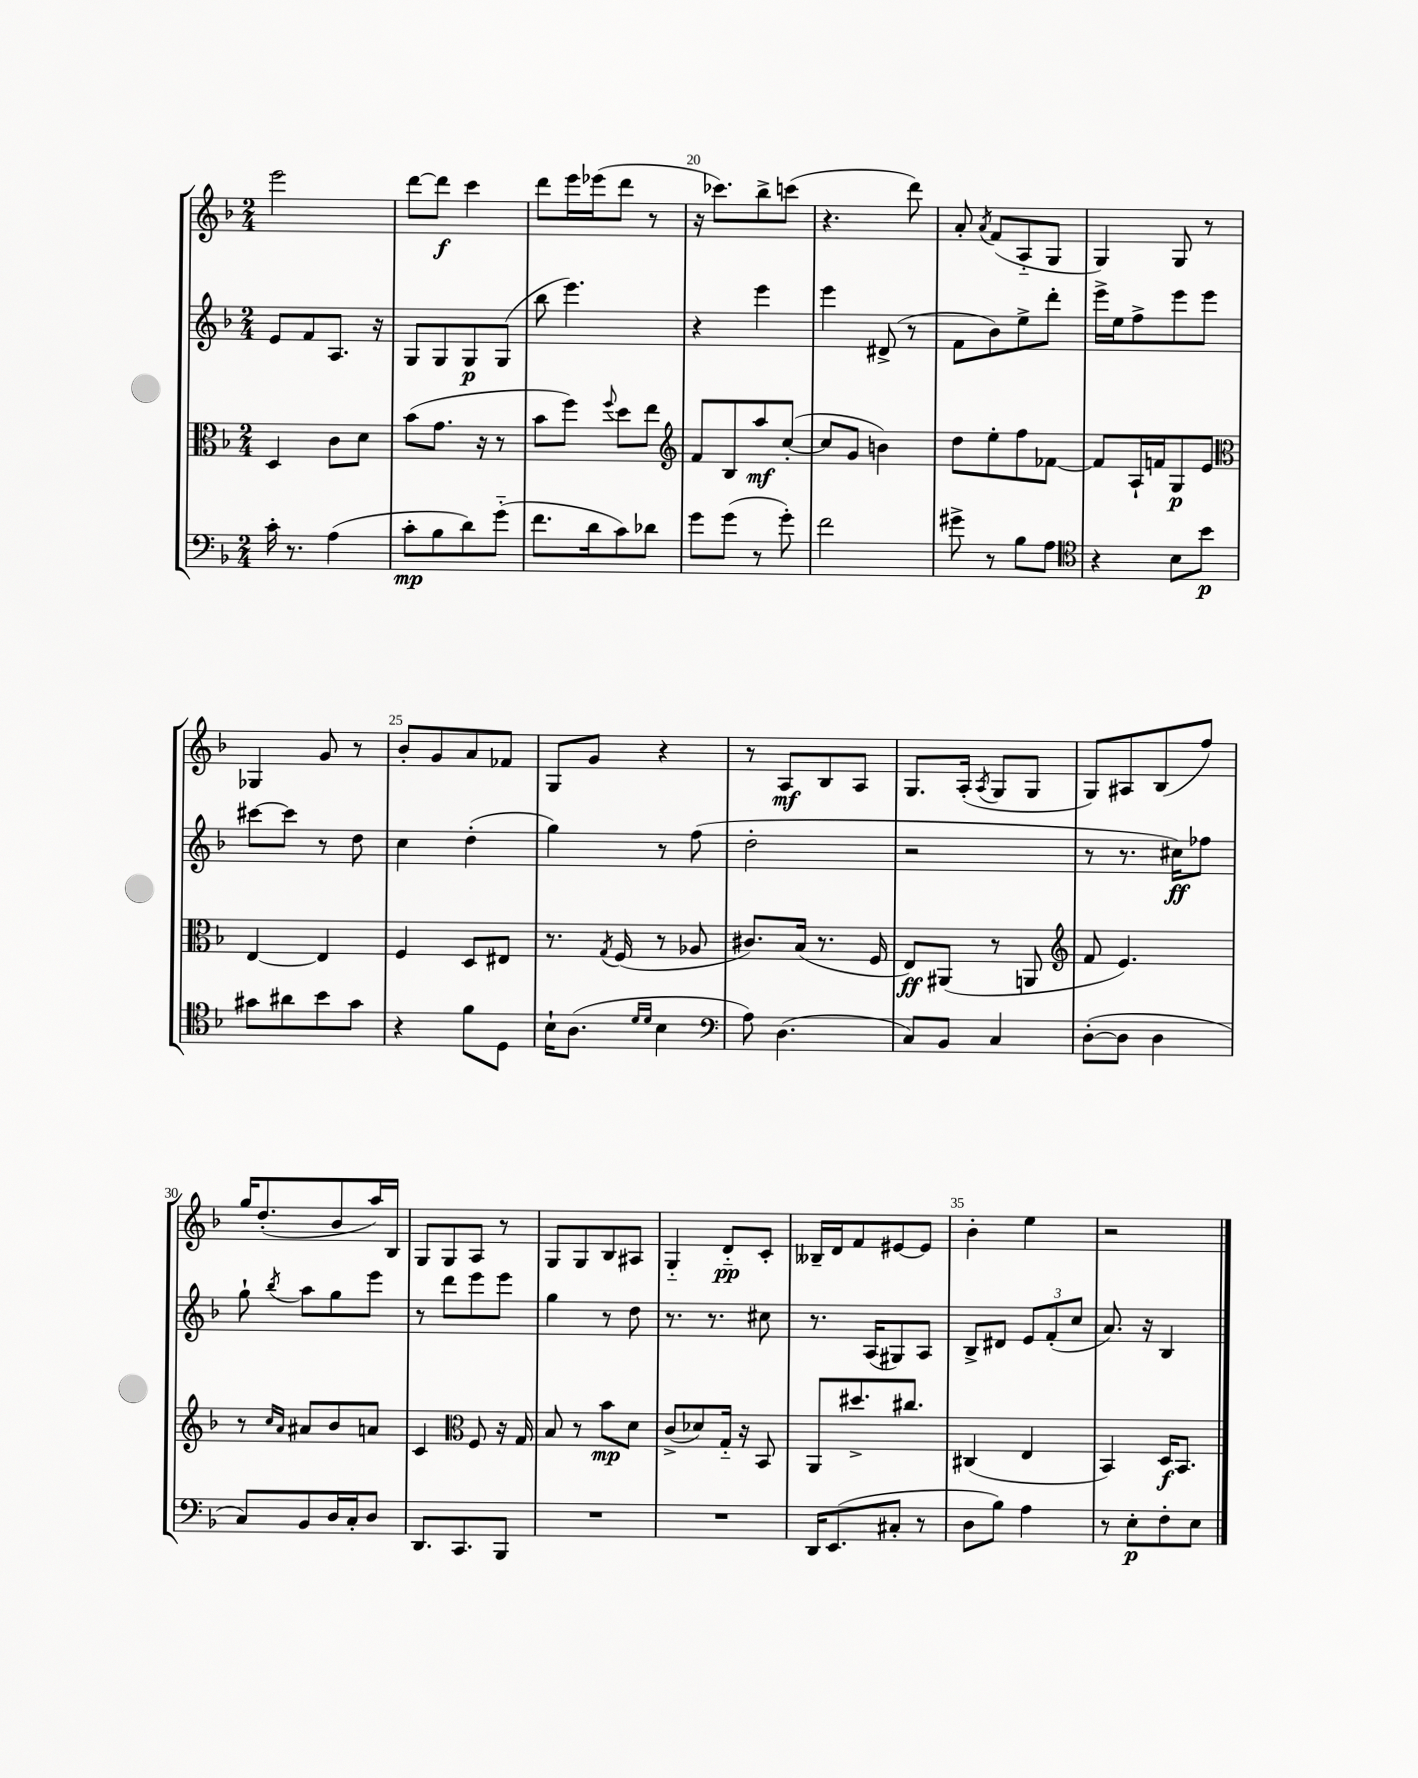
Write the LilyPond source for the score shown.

<<
\new StaffGroup <<
\new Staff = "s0" {
    \clef treble \key f \major \numericTimeSignature \time 2/4
    \autoBeamOff e'''2 |
    d'''8[~ d'''8]\f c'''4 |
    d'''8[ e'''16 ees'''16( d'''8] r8 |
    r16 ces'''8.[) bes''8-> c'''8]( |
    r4. d'''8) |
    a'8-. \acciaccatura { a'8 } f'8[( a8-_ g8] |
    g4) g8 r8 |
    ges4 g'8 r8 |
    bes'8[-. g'8 a'8 fes'8] |
    g8[ g'8] r4 |
    r8 a8[\mf bes8 a8] |
    g8.[ a16]-.( \acciaccatura { a8 } g8[ g8] |
    g8[) ais8 bes8( f''8]) |
    g''16[ d''8.-.( bes'8 a''16) bes16] |
    g8[ g8 a8] r8 |
    g8[ g8 bes8 ais8] |
    g4-_ d'8[-_\pp c'8]-. |
    beses16[-- d'16 f'8 eis'8~ eis'8] |
    bes'4-. e''4 |
    r2 \bar "|." |
}
\new Staff = "s1" {
    \clef treble \key f \major \numericTimeSignature \time 2/4
    \autoBeamOff e'8[ f'8 a8.] r16 |
    g8[ g8 g8\p g8]( |
    bes''8 e'''4.) |
    r4 e'''4 |
    e'''4 dis'8->( r8 |
    f'8[ bes'8) e''8-> d'''8]-. |
    e'''16[-> e''16 f''8-> e'''8 e'''8] |
    cis'''8[~ cis'''8] r8 d''8 |
    c''4 d''4-.( |
    g''4) r8 f''8( |
    d''2-. |
    r2 |
    r8 r8. cis''16[\ff) fes''8] |
    g''8-! \acciaccatura { bes''8 } a''8[ g''8 e'''8] |
    r8 d'''8[ e'''8 e'''8] |
    g''4 r8 d''8 |
    r8. r8. cis''8 |
    r8. a16[( gis8) a8] |
    bes8[-> dis'8] \tuplet 3/2 { e'8[ f'8-.( c''8] } |
    a'8.) r16 bes4 \bar "|." |
}
\new Staff = "s2" {
    \clef alto \key f \major \numericTimeSignature \time 2/4
    \autoBeamOff d4 c'8[ d'8] |
    bes'8[( g'8.] r16 r8 |
    bes'8[ f''8]) \appoggiatura { f''8 } d''8[ e''8] |
    \clef treble f'8[ bes8 a''8\mf c''8]~-.( |
    c''8[ g'8] b'4) |
    d''8[ e''8-. f''8 fes'8]~ |
    fes'8[ a16-! f'16 g8\p e'8] |
    \clef alto e4~ e4 |
    f4 d8[ eis8] |
    r8. \acciaccatura { g8 } f16( r8 aes8 |
    cis'8.[) bes16]( r8. f16 |
    e8[\ff) ais,8]( r8 a,8 |
    \clef treble f'8 e'4.) |
    r8 \grace { c''16[ a'16] } ais'8[ bes'8 a'8] |
    c'4 \clef alto f8 r16 g16 |
    bes8 r8 bes'8[\mp d'8] |
    c'8[->( des'8) g16]-_ r16 bes,8 |
    a,8[ dis''8.-> cis''8.] |
    cis4( e4 |
    bes,4) d16[\f bes,8.] \bar "|." |
}
\new Staff = "s3" {
    \clef bass \key f \major \numericTimeSignature \time 2/4
    \autoBeamOff c'16-. r8. a4( |
    c'8[-.\mp bes8 d'8) g'8]-_( |
    f'8.[ d'16 c'8) des'8] |
    g'8[ g'8]( r8 g'8-.) |
    f'2 |
    gis'8-> r8 bes8[ a8] |
    \clef tenor r4 bes8[ bes'8]\p |
    gis'8[ ais'8 bes'8 gis'8] |
    r4 f'8[ d8] |
    bes16[-! a8.]( \grace { d'16[ d'16] } bes4 |
    \clef bass a8) d4.( |
    c8[) bes,8] c4 |
    d8[~-.( d8] d4 |
    c8[) bes,8 d16 c16-. d8] |
    d,8.[ c,8. bes,,8] |
    R2 |
    R2 |
    d,16[ e,8.( cis8]-. r8 |
    d8[ bes8]) a4 |
    r8 e8[-.\p f8-. e8] \bar "|." |
}
>>
>>
\layout { \context { \Score currentBarNumber = #17 \override BarNumber.break-visibility = ##(#f #t #t) barNumberVisibility = #(every-nth-bar-number-visible 5) } }
